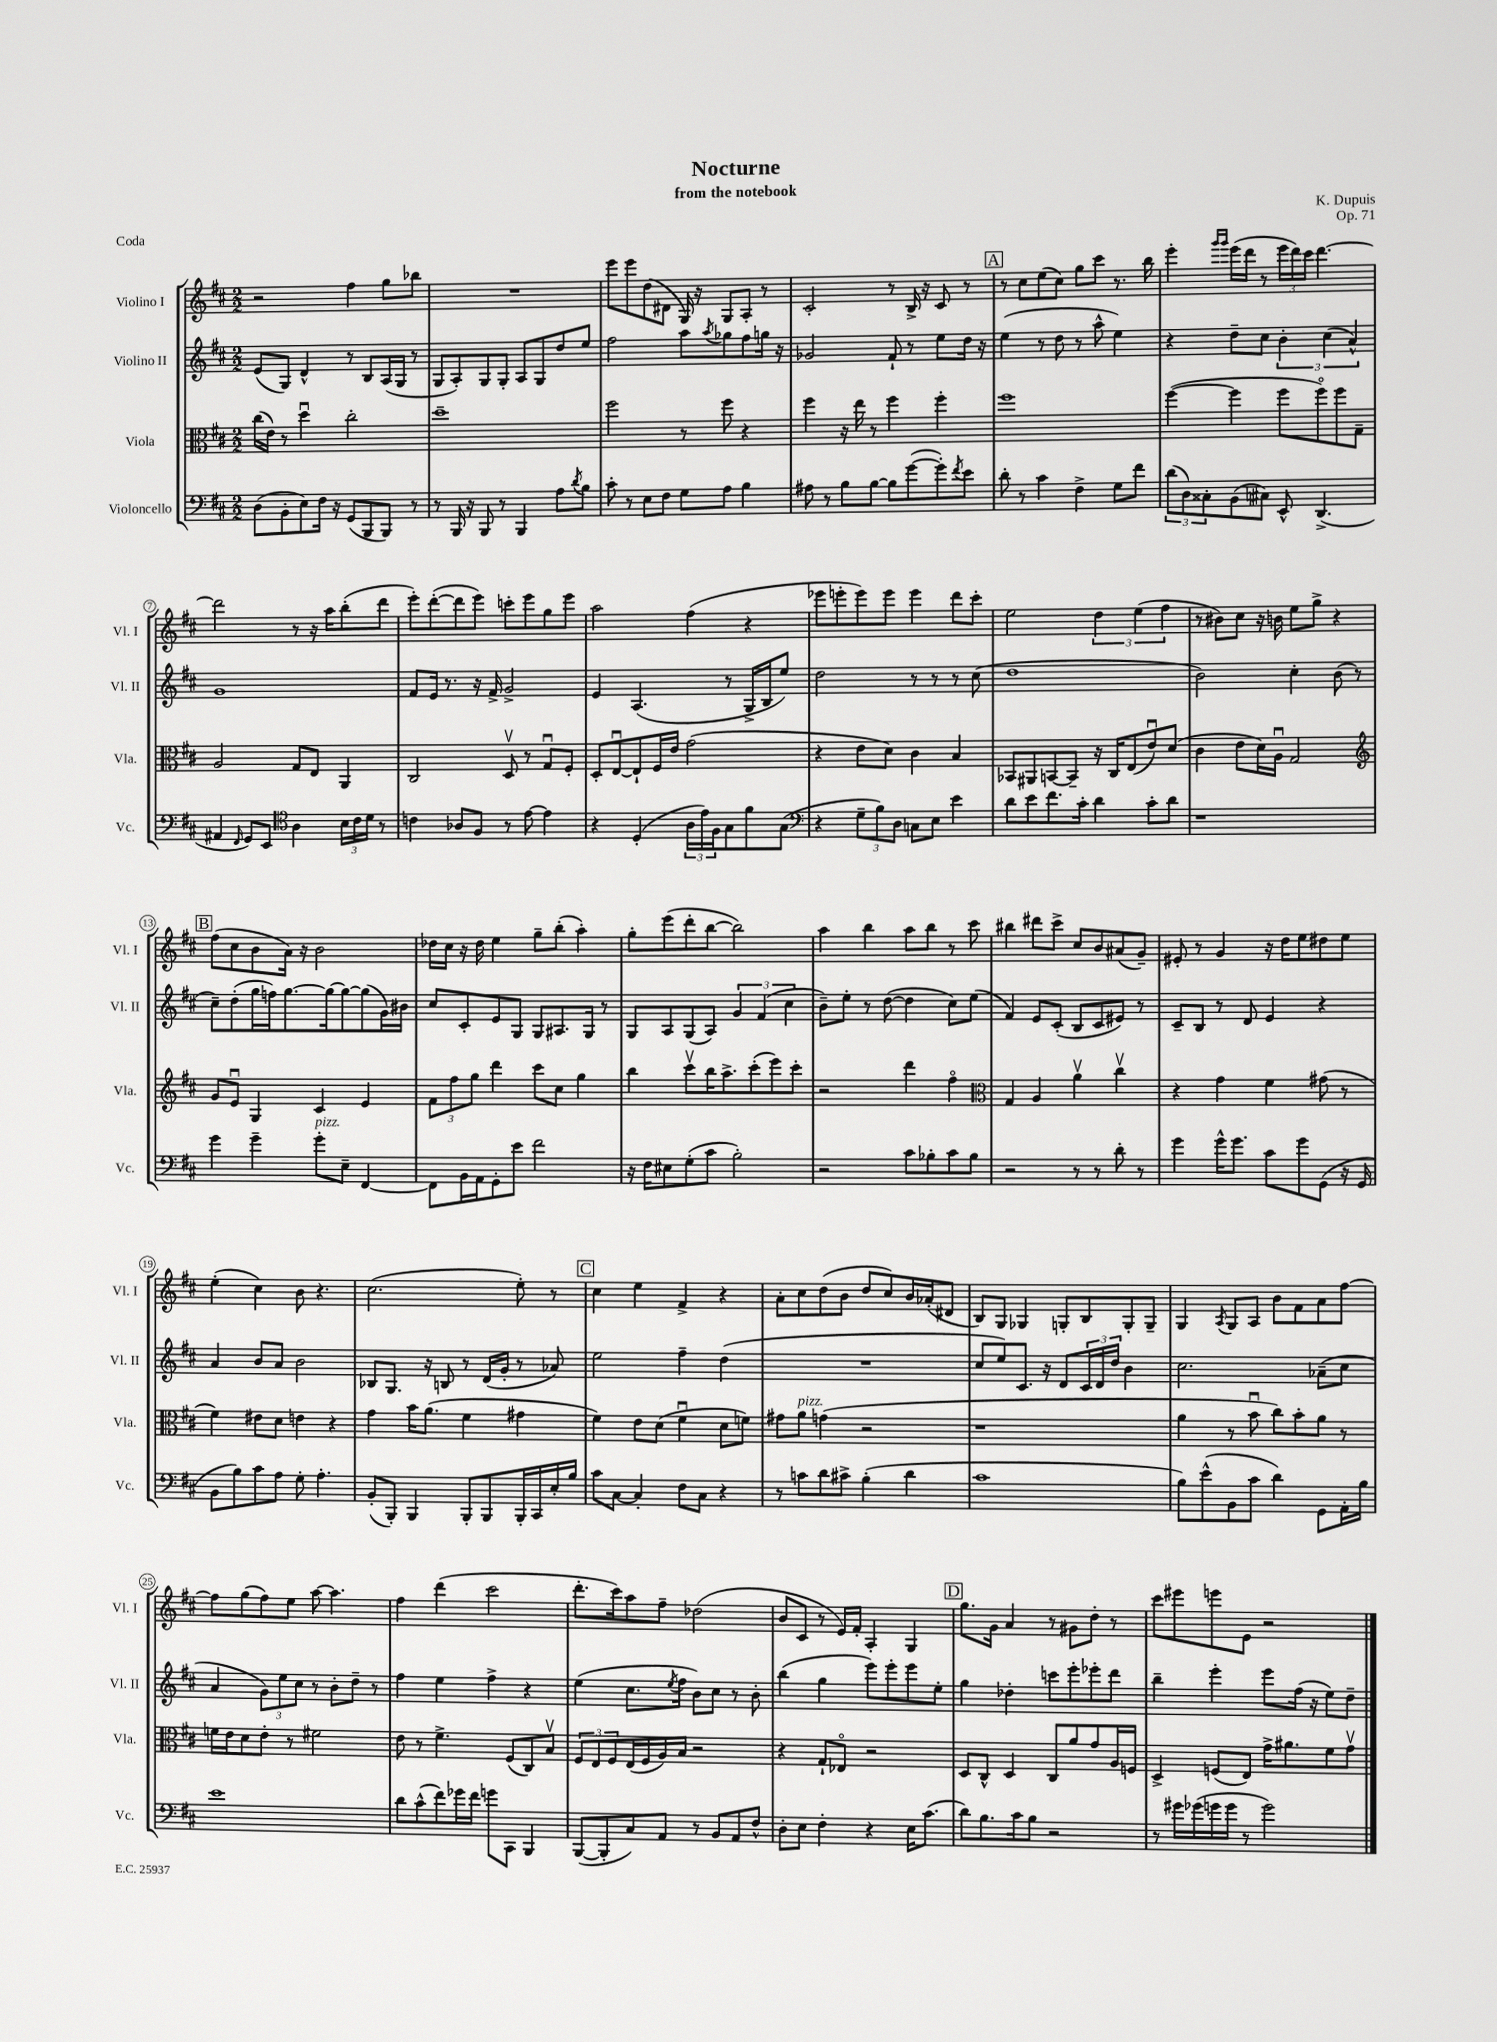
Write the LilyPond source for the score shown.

\header { title = "Nocturne" composer = "K. Dupuis" subtitle = "from the notebook" opus = "Op. 71" piece = "Coda" }
<<
\new StaffGroup <<
\new Staff = "s0" \with { instrumentName = "Violino I" shortInstrumentName = "Vl. I" } {
    \clef treble \key d \major \numericTimeSignature \time 2/2
    r2 fis''4 g''8 bes''8 |
    R1 |
    e'''8 e'''8 d''8( dis'8 g16) r16 g8 a8-. r8 |
    cis'2-. r8 b16-> r16 cis'8 r8 |
    \mark \markup { \box "A" } r8 cis''8 e''8( cis''8) g''8 cis'''8 r8. b''16 |
    e'''4-. \grace { g'''16 g'''16 } e'''16( d'''16 r8 \tuplet 3/2 { e'''16 d'''16) cis'''16 } d'''4.~ |
    d'''2 r8 r16 a''16 b''8-.( d'''8 |
    e'''8-.) d'''8~-.( d'''8 e'''8) c'''8-. e'''8 g''8 e'''8 |
    a''2 fis''4( r4 |
    ees'''8 e'''8-. e'''8) e'''8 e'''4 d'''8 cis'''8-. |
    e''2 \tuplet 3/2 { d''4 e''4( fis''4 } |
    r8 bis'8) cis''8 r16 b'16 e''8 g''8-> r4 |
    \mark \markup { \box "B" } fis''8( cis''8 b'8 a'16) r16 b'2 |
    des''16 cis''16 r16 des''16 e''4 g''8-- b''8-.( a''4-.) |
    g''8-. e'''8( d'''8-. b''8~ b''2) |
    a''4 b''4 a''8 b''8 r8 cis'''8 |
    bis''4 dis'''8 cis'''8-> cis''8 b'8 ais'8( g'8--) |
    eis'8-. r8 g'4 r16 d''16 e''8 dis''8 e''8 |
    e''4-.( cis''4) b'8 r4. |
    cis''2.( e''8-.) r8 |
    \mark \markup { \box "C" } cis''4 e''4 fis'4-> r4 |
    a'8-. cis''8 d''8( b'8 d''8 cis''8) b'16 aes'16-.( dis'8 |
    b8) g8 ges4 g8-. b8 g8-. g8-- |
    g4 \acciaccatura { a8 } g8 a8 b'8 fis'8 a'8 fis''8~ |
    fis''8 g''8( fis''8) e''8 a''8~ a''4. |
    fis''4 d'''4( cis'''2 |
    d'''8.-. cis'''16) a''8 fis''8-- des''2( |
    b'8 cis'8 r8 e'16) fis'16-. a4-. g4 |
    \mark \markup { \box "D" } g''8. g'16 a'4 r8 gis'8 d''8-. r8 |
    cis'''8 eis'''8 e'''8 e'8 r2 \bar "|." |
}
\new Staff = "s1" \with { instrumentName = "Violino II" shortInstrumentName = "Vl. II" } {
    \clef treble \key d \major \numericTimeSignature \time 2/2
    e'8( g8) d'4-^ r8 b8 a16( g16 r8 |
    g8 a8-.) g8 g8-. a8 g8 d''8 e''8 |
    fis''2 a''8 \acciaccatura { a''8 } ges''8 fis''8 g''16 r16 |
    ges'2 fis'8-! r8 e''8 d''16 r16 |
    \mark \markup { \box "A" } e''4( r8 d''8 r8 a''8-^ e''4) |
    r4 d''8-- cis''8 \tuplet 3/2 { b'4-. cis''4( a'4-^) } |
    g'1 |
    fis'8 e'16 r8. r16 fis'16-> g'2-> |
    e'4 a4.( r8 g16-> b16 e''8) |
    d''2 r8 r8 r8 cis''8( |
    d''1 |
    b'2) cis''4-. b'8( r8 |
    \mark \markup { \box "B" } cis''8--) d''8-.( g''16 f''16) g''8.~ g''16~ g''8~ g''8( g'16) bis'16 |
    cis''8 cis'8-. e'8 g8 g8 ais8. g16 r8 |
    g8 a8 g8( a8) \tuplet 3/2 { g'4 fis'4( cis''4 } |
    b'8--) e''8-. r8 d''8~( d''4 cis''8) e''8( |
    fis'4) e'8 cis'8-.( b8 cis'8 eis'8) r8 |
    cis'8-- b8 r8 d'8 e'4 r4 |
    a'4 b'8 a'8 b'2 |
    bes8 g8. r16 b8 r8 d'16( g'16-. r8 aes'8) |
    \mark \markup { \box "C" } e''2 fis''4-- d''4( |
    R1 |
    cis''8 e''8) cis'8. r16 d'8 \tuplet 3/2 { cis'16 d'16 d''16 } b'4 |
    cis''2. aes'8--( cis''8 |
    a'4 \tuplet 3/2 { g'8) e''8 cis''8 } r8 b'8-. d''8-- r8 |
    fis''4 e''4 fis''4-> r4 |
    e''4( cis''8. \acciaccatura { e''8 } fis''16 b'8) cis''8 r8 b'8-. |
    b''4( g''4 e'''8) e'''8-. e'''8 e''8-. |
    \mark \markup { \box "D" } g''4 des''4-. c'''8 e'''8-. ees'''8-. d'''8 |
    b''4-- e'''4-. e'''8 fis''16( r16 e''8) d''8-- \bar "|." |
}
\new Staff = "s2" \with { instrumentName = "Viola" shortInstrumentName = "Vla." } {
    \clef alto \key d \major \numericTimeSignature \time 2/2
    cis''16( e'16) r8 d''4\downbow cis''2-. |
    d''1-- |
    fis''2 r8 fis''8 r4 |
    fis''4 r16 e''16 r8 fis''4 fis''4-. |
    \mark \markup { \box "A" } fis''1 |
    fis''4~( fis''4 fis''8 fis''8\flageolet) fis''8 g8-- |
    a2 g8 e8 a,4 |
    cis2 d8\upbow r8 g8\downbow fis8-. |
    d8-. e8~\downbow e8-! fis16 e'16 g'2( |
    r4 e'8 d'8) cis'4 b4 |
    bes,8 ais,8 b,8~ b,8-- r16 cis16 e8( e'8\downbow) d'8( |
    cis'4 e'8 d'16) a16\downbow g2 |
    \mark \markup { \box "B" } \clef treble g'8 e'8\downbow g4 cis'4 e'4 |
    \tuplet 3/2 { fis'8 fis''8 g''8 } d'''4 cis'''8 cis''8 g''4 |
    b''4 cis'''8\upbow b''16 a''8.-> cis'''8-.( e'''8) cis'''8-. |
    r2 d'''4 fis''4\flageolet |
    \clef alto g4 a4 a'4\upbow cis''4\upbow |
    r4 g'4 fis'4 gis'8( r8 |
    fis'4) eis'8 d'8 e'4 r4 |
    g'4 b'16 a'8.( fis'4 gis'4 |
    \mark \markup { \box "C" } fis'4) e'8 d'8( fis'4\downbow d'8 f'8) |
    gis'8 a'8^\markup { \italic "pizz." } g'4( r2 |
    r1 |
    a'4 r8 b'8\downbow cis''8) b'8-. a'8 r8 |
    f'16 e'16 d'8 e'8-. r8 fis'2 |
    e'8 r8 fis'4.-> fis8( cis8) b8\upbow |
    \tuplet 3/2 { fis8 e8 fis8 } e16( fis16 a16) b16 r2 |
    r4 g8-! ees8\flageolet r2 |
    \mark \markup { \box "D" } d8 cis8-^ d4 cis8 a'8 g'8 a16 f16 |
    d4-> f8( e8) g'16-> ais'8. fis'8 g'8\upbow \bar "|." |
}
\new Staff = "s3" \with { instrumentName = "Violoncello" shortInstrumentName = "Vc." } {
    \clef bass \key d \major \numericTimeSignature \time 2/2
    d8( b,8-. e8) fis16 r16 g,8( b,,8 b,,8) r8 |
    r8 b,,16 r16 b,,8 r8 b,,4 a8 \acciaccatura { d'8 } b8 |
    cis'8-. r8 e8 fis8 g8 a8 b4 |
    ais8 r8 b8 b8~ b8 g'8~( g'8-.) \acciaccatura { fis'8 } e'8 |
    \mark \markup { \box "A" } d'8-. r8 cis'4 fis4-> g8 fis'8 |
    \tuplet 3/2 { d'8( d8) cisis8-. } b,8( cis8) e,8-^ d,4.->( |
    ais,4 \grace { fis,16 } g,8) e,8 \clef tenor a4 \tuplet 3/2 { b16 cis'16 d'16 } r8 |
    c'4 aes8 fis8 r8 e'8~ e'4 |
    r4 d4-.( \tuplet 3/2 { a16 e'16) fis16 } g8 fis'8 g8( |
    \clef bass r4 \tuplet 3/2 { g8-- b8) d8 } c8 e8 e'4 |
    d'8 e'8 fis'8. cis'16-. d'4 cis'8-. d'8 |
    r1 |
    \mark \markup { \box "B" } g'4 g'4-- g'8-.^\markup { \italic "pizz." } e8-- fis,4~ |
    fis,8 b,16 a,16 g,8-. e'8 fis'2 |
    r16 fis16 eis8 g8-.( cis'8 b2-.) |
    r2 cis'8 bes8-. cis'8 bes8 |
    r2 r8 r8 d'8-. r8 |
    g'4 g'16-^ g'8. cis'8 g'8 g,8( r16 g,16 |
    b,8 b8) cis'8 a8 g8-. a4.-. |
    b,8-.( b,,8-.) b,,4 b,,8-. b,,8 b,,16-. cis,16 e16-. b16 |
    \mark \markup { \box "C" } cis'8 cis8~ cis4-. fis8 cis8 r4 |
    r8 c'8 d'8 cis'8-> b4-.( d'4 |
    cis'1 |
    b8) e'8-^( b,8 cis'8 d'4) g,8 a,16-. b16 |
    e'1 |
    d'8 cis'8-^( fis'8) ges'16 fis'16 g'8 cis,8 b,,4 |
    b,,8~( b,,8-. cis8) a,8 r8 b,8 a,8 fis8-^ |
    d8-. e8 fis4-. r4 e16 cis'8.( |
    \mark \markup { \box "D" } d'8) b8. cis'16 b8 r2 |
    r8 gis'16 ges'16( g'16 g'16 r8 g'2) \bar "|." |
}
>>
>>
\layout { \context { \Score \override BarNumber.stencil = #(make-stencil-circler 0.1 0.3 ly:text-interface::print) } }
